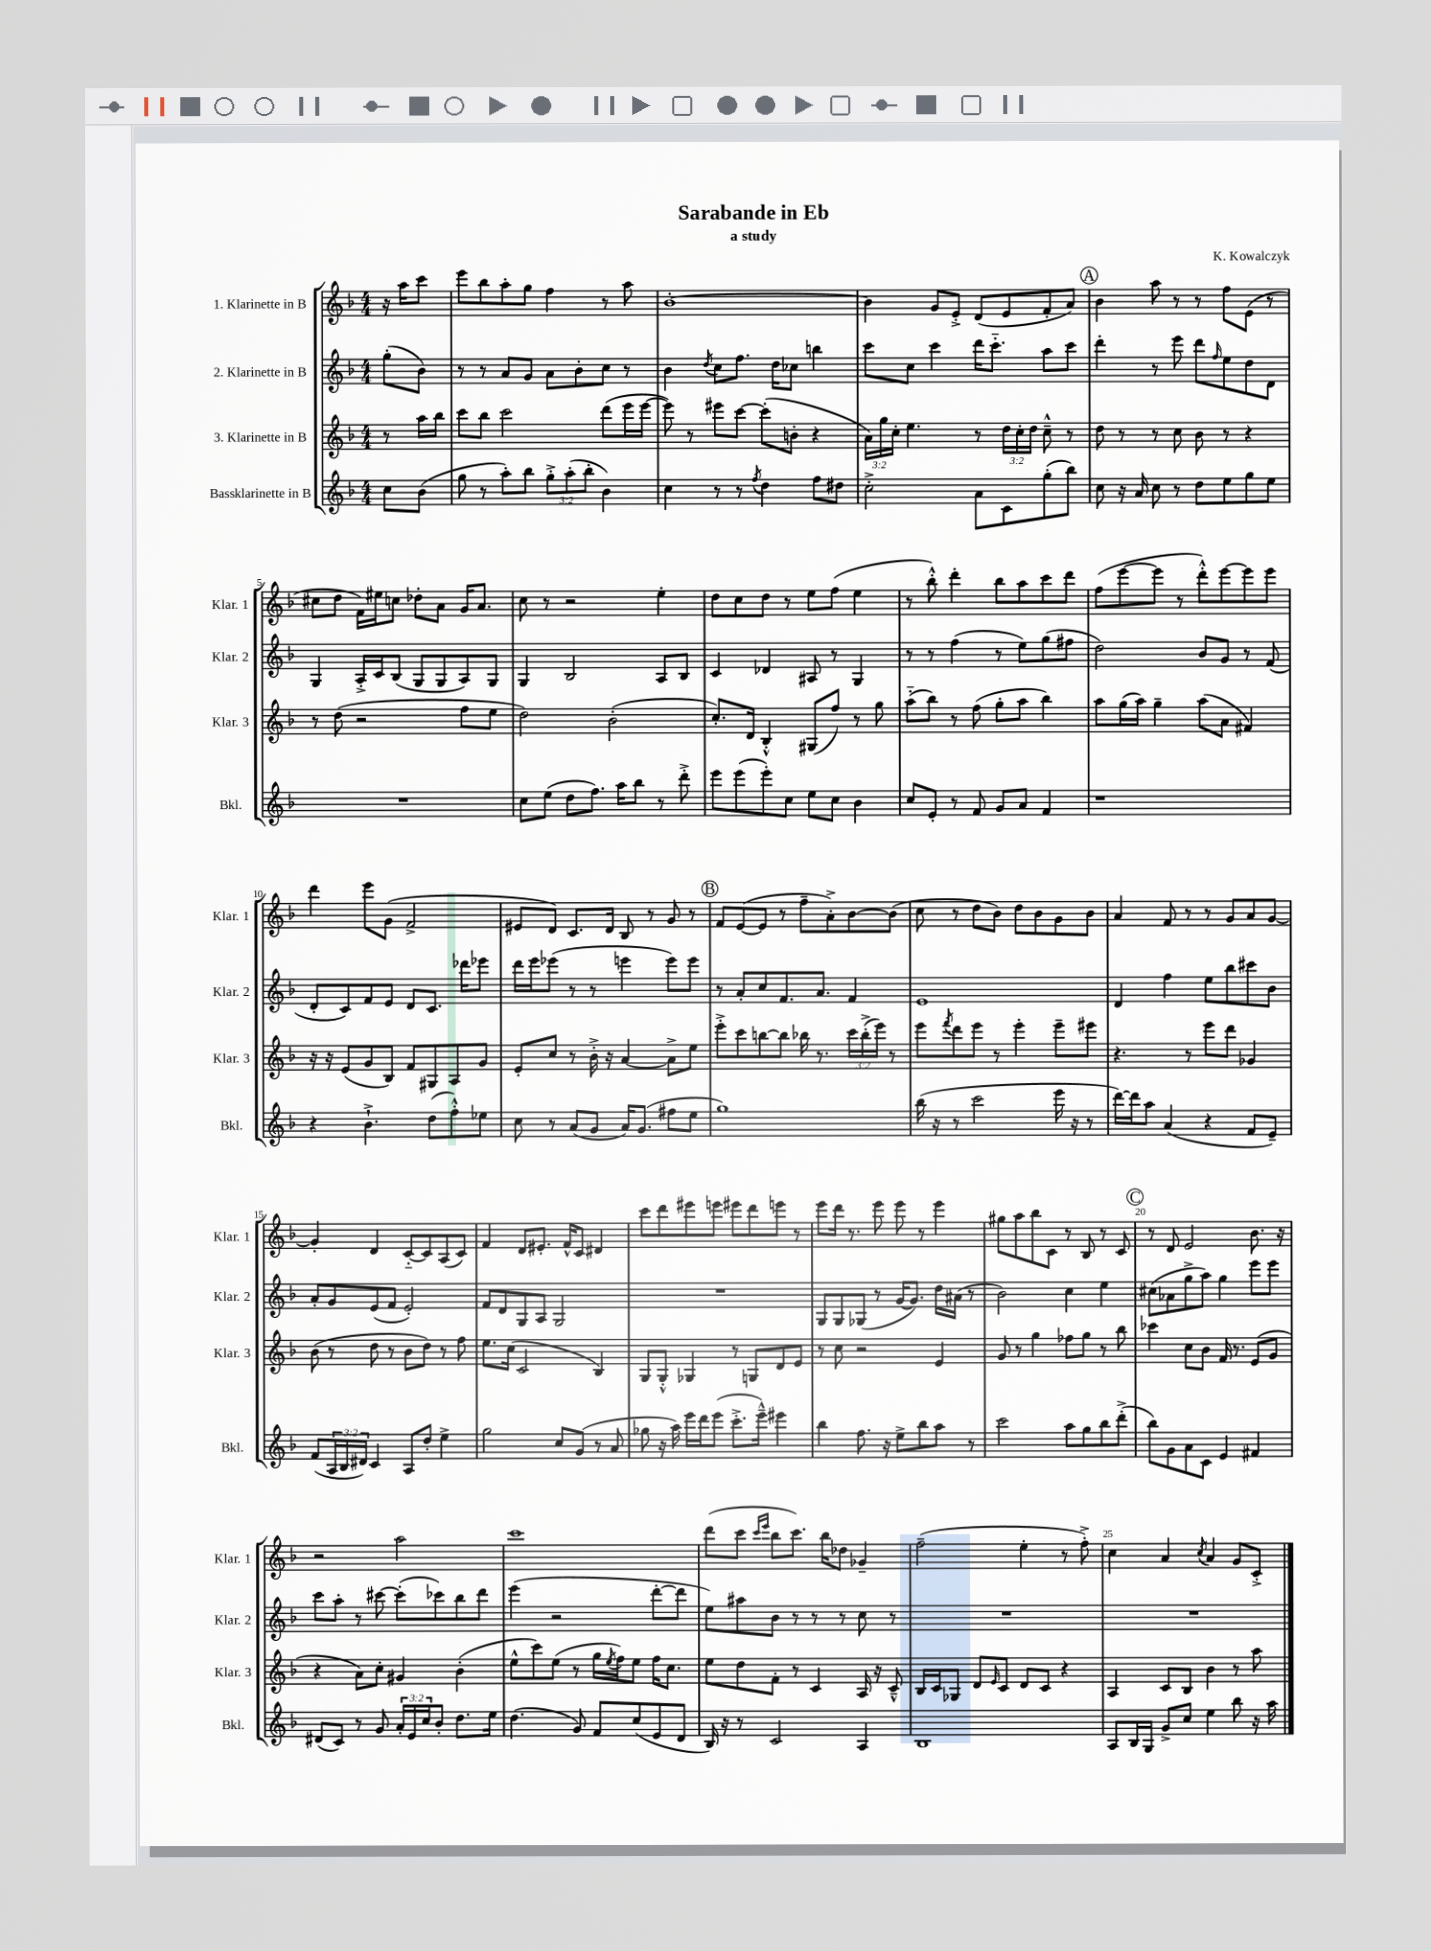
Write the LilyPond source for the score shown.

\header { title = "Sarabande in Eb" composer = "K. Kowalczyk" subtitle = "a study" }
<<
\new StaffGroup <<
\new Staff = "s0" \with { instrumentName = "1. Klarinette in B" shortInstrumentName = "Klar. 1" } {
    \clef treble \key f \major \numericTimeSignature \time 4/4 \partial 4
    r16 a''16 c'''8 |
    e'''8 bes''8 a''8-. g''8 f''4 r8 a''8 |
    bes'1~-. |
    bes'4 g'8 e'8-.-> d'8( e'8 f'8-. a'8) |
    \mark \markup { \circle "A" } bes'4 a''8 r8 r8 f''8 e'8( r8 |
    cis''8 d''8 f'16) eis''16 c''8 des''8-. a'8 g'16 a'8. |
    c''8 r8 r2 e''4-. |
    d''8 c''8 d''8 r8 e''8 f''8( e''4 |
    r8 bes''8-.-^) d'''4-. bes''8 a''8 c'''8 d'''8 |
    f''8( e'''8~ e'''8 r8 d'''8-.-^) e'''8~ e'''8 e'''8 |
    d'''4 e'''8 g'8( f'2-> |
    eis'8 d'8) c'8. d'16 bes8 r8 g'8 r8 |
    \mark \markup { \circle "B" } f'8 e'8~( e'8 r8 f''8-- a'8-.->) bes'8~ bes'8( |
    c''8 r8 d''8 bes'8) d''8 bes'8 g'8 bes'8 |
    a'4 f'8 r8 r8 g'8 a'8 g'8~ |
    g'4-. d'4 c'8~-_ c'8 a8( c'8) |
    f'4 d'8 eis'8.-. f'16-^ c'8 dis'4 |
    c'''8 d'''8 eis'''8 e'''8 eis'''8 d'''8 e'''8 r8 |
    e'''8 d'''16 r8. e'''8 e'''8 r8 e'''4 |
    gis''8 a''8 bes''8 c'8 r8 bes8 r8 c'8 |
    \mark \markup { \circle "C" } r8 d'8 e'2 bes'8. r16 |
    r2 a''2 |
    c'''1 |
    d'''8( c'''8 \grace { c'''16 e'''16 } bes''8 c'''8.) bes''16 des''8 ges'4-- |
    f''2--( e''4-. r8 f''8-.->) |
    c''4 a'4 \acciaccatura { c''8 } a'4 g'8 c'8-.-> \bar "|." |
}
\new Staff = "s1" \with { instrumentName = "2. Klarinette in B" shortInstrumentName = "Klar. 2" } {
    \clef treble \key f \major \numericTimeSignature \time 4/4 \partial 4
    g''8-.( bes'8) |
    r8 r8 a'8 g'8 a'8 bes'8-. c''8 r8 |
    bes'4 \acciaccatura { d''8 } c''8 f''8. d''16 ces''8 b''4 |
    c'''8 c''8 c'''4 d'''16 c'''8.-_ a''8 c'''8 |
    \mark \markup { \circle "A" } d'''4-. r8 e'''8 d'''8 \grace { f''16 } e''8 d''8 d'8 |
    g4 a16-.-> c'16 bes8( g8 g8 a8) g8 |
    g4 bes2 a8 bes8 |
    c'4 des'4 ais8 r8 g4 |
    r8 r8 f''4( r8 e''8) g''8( fis''8 |
    d''2) bes'8 g'8 r8 f'8( |
    d'8-. c'8) f'8 e'8 d'8 c'8. des'''16 ees'''8 |
    d'''16 e'''16 ees'''8( r8 r8 e'''4 e'''8) e'''8 |
    \mark \markup { \circle "B" } r8 a'8-. c''8 f'8. a'8. f'4 |
    e'1 |
    d'4 f''4 e''8 bes''8 cis'''8 bes'8 |
    a'8-. g'8 e'8( f'8 e'2-.) |
    f'8 d'8 g8 a8 g2 |
    R1 |
    g8 g8 ges8( r8 g'16~ g'8.) d''16 ais'16( r8 |
    bes'2) c''4 e''4 |
    \mark \markup { \circle "C" } cis''8( aes'8 g''8-> a''8) g''4 e'''8 e'''8 |
    c'''8 a''8-. r8 cis'''8~ cis'''8-.( ces'''8) bes''8 d'''8 |
    e'''4( r2 d'''8~-. d'''8 |
    e''8) ais''8 bes'8 r8 r8 r8 c''8 r8 |
    R1 |
    R1 \bar "|." |
}
\new Staff = "s2" \with { instrumentName = "3. Klarinette in B" shortInstrumentName = "Klar. 3" } {
    \clef treble \key f \major \numericTimeSignature \time 4/4 \override Staff.TupletNumber.text = #tuplet-number::calc-fraction-text \partial 4
    r8 a''16 bes''16 |
    c'''8 bes''8 c'''2 d'''8( e'''16 e'''16~ |
    e'''8) r8 eis'''8 c'''8~ c'''8-.( b'8-. r4 |
    \tuplet 3/2 { a'16) g''16 c''16-. } e''4. r8 \tuplet 3/2 { d''16 c''16-. d''16 } c''8---^ r8 |
    \mark \markup { \circle "A" } d''8 r8 r8 c''8 bes'8 r8 r4 |
    r8 d''8( r2 f''8 e''8 |
    d''2) bes'2-.( |
    c''8.-.) d'16 bes4-.-^ gis8( f''8) r8 g''8 |
    a''8-_( bes''8) r8 f''8( g''8-. a''8 bes''4) |
    a''8 g''16( a''16) g''4-- a''8( a'8 fis'4) |
    r16 r16 e'8( g'8 bes8) f'8 gis8 a8 g'8 |
    e'8-. c''8 r8 bes'16-.-> r16 a'4~ a'8-> e''8 |
    \mark \markup { \circle "B" } e'''8-.-> c'''8 b''8~ b''8 bes''16 r8. \tuplet 3/2 { c'''16 bes''16-.->( e'''16) } r8 |
    e'''8 \acciaccatura { f'''8 } d'''8 e'''8 r8 e'''4-. e'''8-- eis'''8 |
    r4. r8 e'''8 d'''8 ges'4 |
    bes'8( r8 d''8 r8 bes'8 d''8) r8 f''8 |
    e''8. c''16( c'2 bes4) |
    g8 g8-.-^ ges4 r8 g8 d'8 e'8 |
    r8 c''8 r2 e'4 |
    g'8 r8 g''4 fes''8 g''8 r8 bes''8 |
    \mark \markup { \circle "C" } ces'''4 c''8 bes'8 f'16 r8. e'8( g'8 |
    r4 a'8) c''8-. gis'4 bes'4-.( |
    e''8-^ c'''8) e''8( r8 g''16 \acciaccatura { e''8 } f''16) e''8 f''16 c''8. |
    e''8 d''8 f'8-. r8 c'4 a16 r16 c'8---^ |
    bes16 c'16 ges8 d'8 \grace { e'16 } c'8 d'8 c'8 r4 |
    a4 c'8 bes8 bes'4 r8 a''8 \bar "|." |
}
\new Staff = "s3" \with { instrumentName = "Bassklarinette in B" shortInstrumentName = "Bkl." } {
    \clef treble \key f \major \numericTimeSignature \time 4/4 \override Staff.TupletNumber.text = #tuplet-number::calc-fraction-text \partial 4
    c''8 bes'8( |
    g''8 r8 a''8-.) bes''8 \tuplet 3/2 { g''8-.-> a''8-.( bes''8-. } bes'4) |
    c''4 r8 r8 \acciaccatura { f''8 } d''4 f''8 dis''8 |
    c''2-.-> a'8 c'8 g''8-.( bes''8) |
    \mark \markup { \circle "A" } c''8 r16 a'16 c''8 r8 d''8 e''8 g''8 e''8 |
    R1 |
    c''8 e''8( d''8 f''8.) a''16 bes''8 r8 d'''8-.-> |
    e'''8 e'''8( e'''8-.) c''8 e''8 c''8 bes'4 |
    c''8 e'8-. r8 f'8 g'8 a'8 f'4 |
    r1 |
    r4 bes'4.-!-> d''8( f''8-.-^) ees''8 |
    c''8 r8 a'8( g'8 a'16) g'8.( fis''8 e''8 |
    \mark \markup { \circle "B" } g''1) |
    bes''16( r16 r8 c'''2 e'''16 r16 r8 |
    d'''16~) d'''16 a''8 a'4( r4 f'8 e'8--) |
    f'8( \tuplet 3/2 { a16 bes16 dis'16) } c'4 a8 d''8-. e''4-> |
    g''2 c''8 g'8( r8 a'8 |
    ges''8 r16 a''16) e'''16 d'''16 e'''8( c'''8.-.-> e'''16---^) eis'''4 |
    bes''4 f''8. r16 e''8-> bes''8 a''8 r8 |
    c'''2 a''8 g''8 bes''8 d'''8-.->( |
    \mark \markup { \circle "C" } bes''8) g'8 a'8 c'8 e'4 fis'4 |
    dis'8( c'8) r8 g'8 \tuplet 3/2 { a'16-. e'16 c''16 } bes'8-. d''8. e''16 |
    d''4.( g'8) f'8 c''8( e'8 d'8 |
    bes16) r16 r8 c'2 a4 |
    bes1 |
    a8 bes16 g16 g'8-> c''8 e''4 bes''8 r16 a''16 \bar "|." |
}
>>
>>
\layout { \context { \Score \override BarNumber.break-visibility = ##(#f #t #t) barNumberVisibility = #(every-nth-bar-number-visible 5) } }
